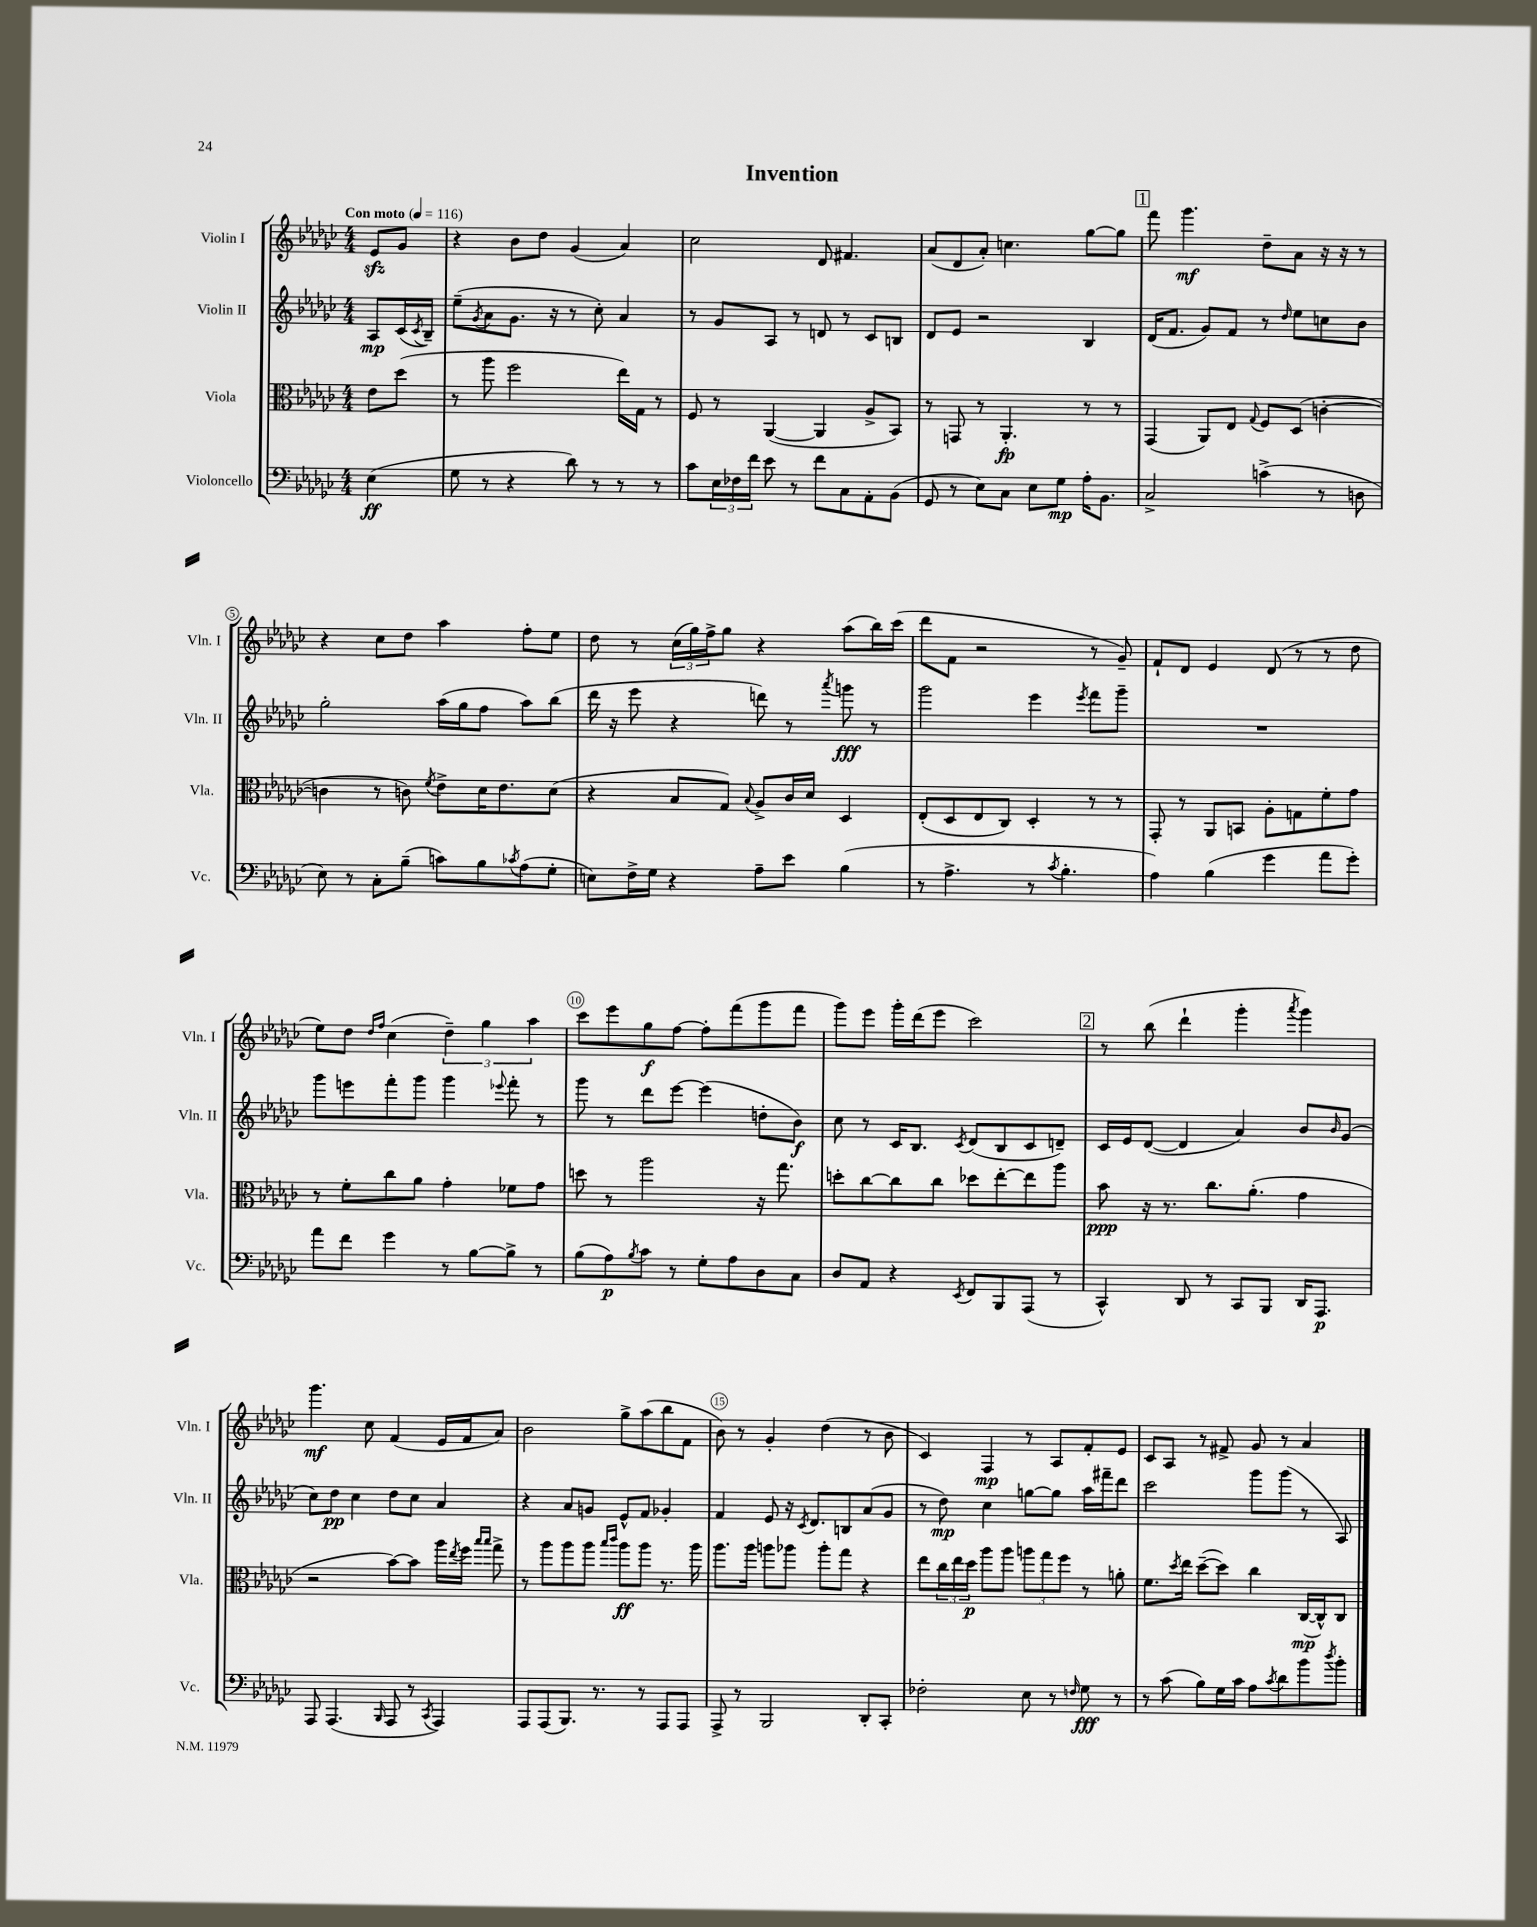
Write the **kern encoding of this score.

**kern	**dynam	**kern	**dynam	**kern	**dynam	**kern	**dynam
*part4	*part4	*part3	*part3	*part2	*part2	*part1	*part1
*staff4	*staff4	*staff3	*staff3	*staff2	*staff2	*staff1	*staff1
*I"Violoncello	*	*I"Viola	*	*I"Violin II	*	*I"Violin I	*
*I'Vc.	*	*I'Vla.	*	*I'Vln. II	*	*I'Vln. I	*
*clefF4	*	*clefC3	*	*clefG2	*	*clefG2	*
*k[b-e-a-d-g-c-]	*	*k[b-e-a-d-g-c-]	*	*k[b-e-a-d-g-c-]	*	*k[b-e-a-d-g-c-]	*
*M4/4	*	*M4/4	*	*M4/4	*	*M4/4	*
*MM116	*	*MM116	*	*MM116	*	*MM116	*
=	=	=	=	=	=	=	=
!	!	!	!	!	!	!LO:TX:a:B:t=Con moto	!
(4E-\	ff	8e-\L	.	8A-/L	mp	8e-zz/L	.
.	.	(8dd-\J	.	(16c-/L	.	8g-/J	.
.	.	.	.	8qc-/	.	.	.
.	.	.	.	16B-~/JJ)	.	.	.
=1	=1	=1	=1	=1	=1	=1	=1
8G-\	.	8r	.	(8ee-~\L	.	4r	.
.	.	.	.	8qg-/	.	.	.
8r	.	8aa-\	.	8a-\	.	.	.
4r	.	2ff\	.	8.g-\J	.	8b-\L	.
.	.	.	.	.	.	8dd-\J	.
.	.	.	.	16r	.	.	.
8d-\)	.	.	.	8r	.	(4g-/	.
8r	.	.	.	8cc-'\)	.	.	.
8r	.	16ee-\LL)	.	4a-/	.	4a-/)	.
.	.	16G-\JJ	.	.	.	.	.
8r	.	8r	.	.	.	.	.
=2	=2	=2	=2	=2	=2	=2	=2
8c-\L	.	8F/	.	8r	.	2cc-\	.
24E-\L	.	8r	.	8g-/L	.	.	.
24F-X\	.	.	.	.	.	.	.
24f\JJ	.	.	.	.	.	.	.
8e-\	.	([4AA-/	.	8A-/J	.	.	.
8r	.	.	.	8r	.	.	.
8f\L	.	4AA-/]	.	8dn/	.	8d-/	.
8C-\	.	.	.	8r	.	4.f#X/	.
8AA-'\	.	8A-^/L	.	8c-/L	.	.	.
(8BB-\J	.	8BB-/J)	.	8Bn/J	.	.	.
=3	=3	=3	=3	=3	=3	=3	=3
8GG-/	.	8r	.	8d-/L	.	(8a-/L	.
8r	.	8GGn/	.	8e-/J	.	8d-/	.
8E-\L)	.	8r	.	2r	.	8a-'/J)	.
8C-\J	.	4.AA-'/	fp	.	.	4.ccn\	.
8E-\L	.	.	.	.	.	.	.
8G-\J	mp	.	.	.	.	.	.
16A-'\KL	.	8r	.	4B-/	.	[8gg-\L	.
8.BB-\J	.	.	.	.	.	.	.
.	.	8r	.	.	.	8gg-\J]	.
!!LO:REH:place=s1:t=1
=4	=4	=4	=4	=4	=4	=4	=4
2C-^/	.	(4GG-/	.	(16d-/KL	.	8fff\	.
.	.	.	.	8.f/J	.	.	.
.	.	.	.	.	.	4.ggg-\	mf
.	.	8AA-/L)	.	8g-/L)	.	.	.
.	.	8E-/J	.	8f/J	.	.	.
.	.	8qqG-/	.	.	.	.	.
(4cn^\	.	8F/L	.	8r	.	8dd-~\L	.
.	.	.	.	16qqdd-/	.	.	.
.	.	(8D-/J	.	8ee-\L	.	8a-\J	.
8r	.	[4cn'\	.	8ccn\	.	16r	.
.	.	.	.	.	.	16r	.
8Dn\	.	.	.	8b-\J	.	8r	.
!!LO:LB:g=z
=5	=5	=5	=5	=5	=5	=5	=5
8E-\)	.	4cn\]	.	2gg-'\	.	4r	.
8r	.	.	.	.	.	.	.
8C-'\L	.	8r	.	.	.	8cc-\L	.
(8B-~\J	.	8cn\)	.	.	.	8dd-\J	.
.	.	8qf/	.	.	.	.	.
8cn\L)	.	8e-^\L	.	(16aa-\LL	.	4aa-\	.
.	.	.	.	16gg-\J	.	.	.
8B-\	.	16d-\K	.	8ff\J	.	.	.
.	.	8.e-\	.	.	.	.	.
8qc-X/	.	.	.	.	.	.	.
(8A-\	.	.	.	8aa-\L)	.	8ff'\L	.
8G-'\J	.	(8d-\J	.	(8bb-\J	.	8ee-\J	.
=6	=6	=6	=6	=6	=6	=6	=6
8En\L)	.	4r	.	16ddd-\	.	8dd-\	.
.	.	.	.	16r	.	.	.
16F^\L	.	.	.	8eee-\	.	8r	.
16G-\JJ	.	.	.	.	.	.	.
4r	.	8B-/L	.	4r	.	(24cc-\LL	.
.	.	.	.	.	.	24gg-\)	.
.	.	.	.	.	.	24ff^\J	.
.	.	8G-/J)	.	.	.	8gg-\J	.
.	.	8qqB-/	.	.	.	.	.
8A-~\L	.	8A-^/L	.	8dddn\)	.	4r	.
8e-\J	.	16c-/L	.	8r	.	.	.
.	.	16d-/JJ	.	.	.	.	.
.	.	.	.	8qaaa-/	.	.	.
(4B-\	.	4D-/	.	8gggn\	fff	(8aa-\L	.
.	.	.	.	8r	.	16bb-\L)	.
.	.	.	.	.	.	(16ccc-\JJ	.
=7	=7	=7	=7	=7	=7	=7	=7
8r	.	(8E-'/L	.	2ggg-\	.	8ddd-\L	.
4.A-^\	.	8D-/	.	.	.	8f\J	.
.	.	8E-/	.	.	.	2r	.
.	.	8C-/J)	.	.	.	.	.
8r	.	4D-'/	.	4eee-\	.	.	.
8qc-/	.	.	.	.	.	.	.
4.B-'\	.	.	.	.	.	.	.
.	.	.	.	8qeee-/	.	.	.
.	.	8r	.	8fff\L	.	8r	.
.	.	8r	.	8ggg-~\J	.	8g-~/)	.
=8	=8	=8	=8	=8	=8	=8	=8
4A-\)	.	8GG-'/	.	1r	.	8f`/L	.
.	.	8r	.	.	.	8d-/J	.
(4B-\	.	8AA-/L	.	.	.	4e-/	.
.	.	8BBn/J	.	.	.	.	.
4g-\	.	8A-'\L	.	.	.	(8d-/	.
.	.	8Gn\	.	.	.	8r	.
8a-\L	.	8f'\	.	.	.	8r	.
8g-'\J)	.	8g-\J	.	.	.	8dd-\	.
!!LO:LB:g=z
=9	=9	=9	=9	=9	=9	=9	=9
8a-\L	.	8r	.	8ggg-\L	.	8ee-\L)	.
8f\J	.	8f'\L	.	8eeen\	.	8dd-\J	.
.	.	.	.	.	.	16qqdd-/LL	.
.	.	.	.	.	.	16qqff/JJ	.
4g-\	.	8cc-\	.	8fff'\	.	(4cc-\	.
.	.	8a-\J	.	8ggg-\J	.	.	.
8r	.	4g-'\	.	4ggg-\	.	6dd-~\)	.
[8B-\L	.	.	.	.	.	.	.
.	.	.	.	.	.	6gg-\	.
.	.	.	.	8qqeee-X/	.	.	.
8B-^\J]	.	8f-X\L	.	8fff'\	.	.	.
.	.	.	.	.	.	6aa-\	.
8r	.	8g-\J	.	8r	.	.	.
=10	=10	=10	=10	=10	=10	=10	=10
(8B-\L	.	8ddn\	.	8ggg-\	.	8ccc-\L	.
8A-\)	p	8r	.	8r	.	8eee-\	.
8qB-/	.	.	.	.	.	.	.
8c-\J	.	2aa-\	.	8ddd-\L	.	8gg-\	f
8r	.	.	.	[8eee-\J	.	[8ff\J	.
8G-'\L	.	.	.	(4eee-\]	.	8ff'\L]	.
8A-\	.	.	.	.	.	(8fff\	.
8D-\	.	16r	.	8ddn'\L	.	8ggg-\	.
.	.	8.gg-\	.	.	.	.	.
8C-\J	.	.	.	8b-\J)	f	8fff\J	.
=11	=11	=11	=11	=11	=11	=11	=11
8D-/L	.	8ddn'\L	.	8cc-\	.	8ggg-\L)	.
8AA-/J	.	[8cc-\	.	8r	.	8eee-\J	.
4r	.	8cc-\]	.	16c-/KL	.	16ggg-'\LL	.
.	.	.	.	8.B-/J	.	(16ddd-\J	.
.	.	8cc-\J	.	.	.	8eee-\J	.
8qEE-/	.	.	.	8qc-/	.	.	.
8FF/L	.	8dd-X\L	.	(8d-/L	.	2ccc-\)	.
8BBB-/	.	[8ee-'\	.	8B-/	.	.	.
(8AAA-/J	.	8ee-\]	.	8c-/	.	.	.
8r	.	8aa-\J	.	8dn~/J)	.	.	.
!!LO:REH:place=s1:t=2
=12	=12	=12	=12	=12	=12	=12	=12
4CC-^^/)	.	8b-\	ppp	16c-/LL	.	8r	.
.	.	.	.	16e-/J	.	.	.
.	.	16r	.	([8d-/J	.	(8bb-\	.
.	.	8.r	.	.	.	.	.
8DD-/	.	.	.	4d-/]	.	4ddd-`\	.
8r	.	8.cc-\L	.	.	.	.	.
8CC-/L	.	.	.	4a-/)	.	4ggg-'\	.
.	.	(8.a-'\J	.	.	.	.	.
8BBB-/J	.	.	.	.	.	.	.
.	.	.	.	.	.	8qaaa-/	.
16DD-/KL	.	4g-\	.	8b-/L	.	4ggg-\)	.
8.AAA-/J	p	.	.	.	.	.	.
.	.	.	.	16qqb-/	.	.	.
.	.	.	.	(8g-/J	.	.	.
!!LO:LB:g=z
=13	=13	=13	=13	=13	=13	=13	=13
8AAA-/	.	2r	.	8cc-\L)	.	4.ggg-\	mf
(4.AAA-/	.	.	.	8dd-\J	pp	.	.
.	.	.	.	4cc-\	.	.	.
.	.	.	.	.	.	8cc-\	.
16qqBBB-/	.	.	.	.	.	.	.
8AAA-/	.	[8b-\L)	.	8dd-\L	.	(4f/	.
8r	.	8b-\J]	.	8cc-\J	.	.	.
8qCC-/	.	.	.	.	.	.	.
4AAA-/)	.	16aa-\LL	.	4a-/	.	16e-/LL	.
.	.	8qee-/	.	.	.	.	.
.	.	16ff\JJ	.	.	.	16f/J	.
.	.	16qqbb-/LL	.	.	.	.	.
.	.	16qqbb-/JJ	.	.	.	.	.
.	.	8gg-^\	.	.	.	8a-/J)	.
=14	=14	=14	=14	=14	=14	=14	=14
8AAA-/L	.	8r	.	4r	.	2b-\	.
(8AAA-/	.	8aa-\L	.	.	.	.	.
8.BBB-/J)	.	8aa-\	.	8a-/L	.	.	.
.	.	8aa-\J	.	8gn/J	.	.	.
8.r	.	.	.	.	.	.	.
.	.	16qqbb-/LL	.	.	.	.	.
.	.	16qqccc-/JJ	.	.	.	.	.
.	.	8aa-\L	ff	8e-^^/L	.	8gg-^\L	.
8r	.	8aa-\J	.	8f/J	.	(8aa-\	.
8AAA-/L	.	8.r	.	4g-X'/	.	8bb-\	.
8AAA-/J	.	.	.	.	.	8f\J	.
.	.	16aa-\	.	.	.	.	.
=15	=15	=15	=15	=15	=15	=15	=15
8AAA-^/	.	8.aa-\L	.	4f/	.	8b-\)	.
8r	.	.	.	.	.	8r	.
.	.	16aa-\Jk	.	.	.	.	.
2BBB-/	.	8aan\L	.	8e-/	.	4g-'/	.
.	.	8aa-X\J	.	16r	.	.	.
.	.	.	.	8qc-/	.	.	.
.	.	.	.	8.d-/L	.	.	.
.	.	8aa-'\L	.	.	.	(4dd-\	.
.	.	8gg-\J	.	8Bn/	.	.	.
8DD-'/L	.	4r	.	(8a-/	.	8r	.
8CC-'/J	.	.	.	8g-/J	.	8b-\	.
=16	=16	=16	=16	=16	=16	=16	=16
2F-X'\	.	8ee-\L	.	8r	.	4c-/)	.
.	.	24cc-\L	.	8dd-\)	mp	.	.
.	.	24ee-\	.	.	.	.	.
.	.	24dd-\JJ	p	.	.	.	.
.	.	8aa-\L	.	4cc-\	.	4F/	mp
.	.	8aa-\J	.	.	.	.	.
8E-\	.	12aan\L	.	[8ggn\L	.	8r	.
.	.	12gg-\	.	.	.	.	.
8r	.	.	.	8gg\J]	.	8A-/L	.
.	.	12ff\J	.	.	.	.	.
16qqFn/	.	.	.	.	.	.	.
8G-\	fff	8r	.	16aa-\LL	.	8f'/	.
.	.	.	.	16fff#X~\J	.	.	.
8r	.	8an'\	.	8ddd-\J	.	8e-/J	.
=17	=17	=17	=17	=17	=17	=17	=17
8r	.	8.f\L	.	2ccc-\	.	8c-/L	.
(8c-\	.	.	.	.	.	8A-/J	.
.	.	8qdd-/	.	.	.	.	.
.	.	16ee-\Jk	.	.	.	.	.
8B-\L)	.	([8dd-~\L	.	.	.	8r	.
16G-\L	.	8dd-\J])	.	.	.	8f#X^/	.
16c-\JJ	.	.	.	.	.	.	.
8A-\L	.	4cc-\	.	8ggg-\L	.	8g-/	.
8qc-/	.	.	.	.	.	.	.
8d-\	.	.	.	(8ggg-\J	.	8r	.
8b-\	.	([16C-/LL	mp	8r	.	4a-/	.
.	.	16C-^^/J])	.	.	.	.	.
8qdd-/	.	.	.	.	.	.	.
8b-'\J	.	8C-/J	.	8A-/)	.	.	.
==	==	==	==	==	==	==	==
*-	*-	*-	*-	*-	*-	*-	*-
